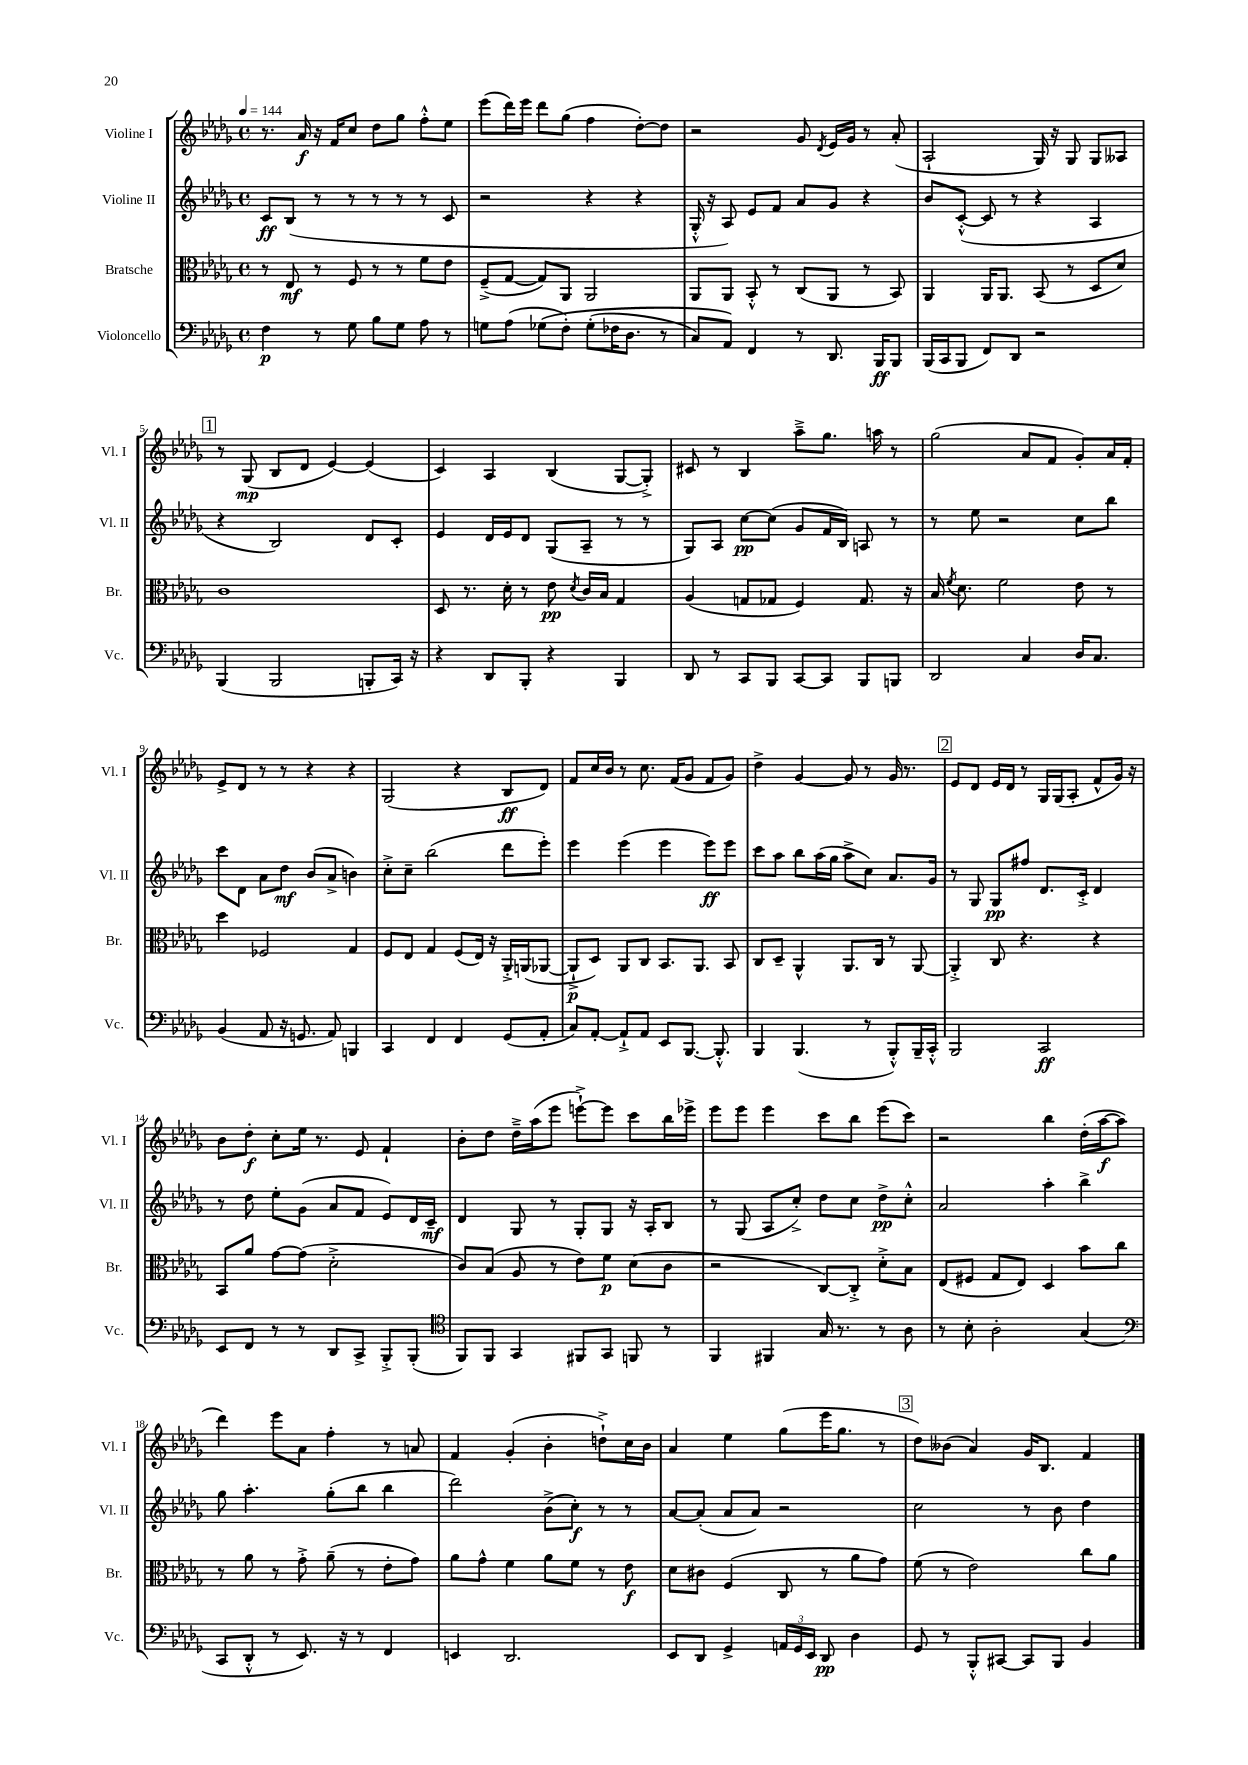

**kern	**dynam	**kern	**dynam	**kern	**dynam	**kern	**dynam
*part4	*part4	*part3	*part3	*part2	*part2	*part1	*part1
*staff4	*staff4	*staff3	*staff3	*staff2	*staff2	*staff1	*staff1
*I"Violoncello	*	*I"Bratsche	*	*I"Violine II	*	*I"Violine I	*
*I'Vc.	*	*I'Br.	*	*I'Vl. II	*	*I'Vl. I	*
*clefF4	*	*clefC3	*	*clefG2	*	*clefG2	*
*k[b-e-a-d-g-]	*	*k[b-e-a-d-g-]	*	*k[b-e-a-d-g-]	*	*k[b-e-a-d-g-]	*
*M4/4	*	*M4/4	*	*M4/4	*	*M4/4	*
*met(c)	*	*met(c)	*	*met(c)	*	*met(c)	*
*MM144	*	*MM144	*	*MM144	*	*MM144	*
=1	=1	=1	=1	=1	=1	=1	=1
4F\	p	8r	.	8c/L	ff	8.r	.
.	.	8E-/	mf	(8B-/J	.	.	.
.	.	.	.	.	.	16a-/	f
8r	.	8r	.	8r	.	16r	.
.	.	.	.	.	.	16f/KL	.
8G-\	.	8F/	.	8r	.	8cc/J	.
8B-\L	.	8r	.	8r	.	8dd-\L	.
8G-\J	.	8r	.	8r	.	8gg-\J	.
8A-\	.	8f\L	.	8r	.	8ff'^^\L	.
8r	.	8e-\J	.	8c/	.	8ee-\J	.
=2	=2	=2	=2	=2	=2	=2	=2
8Gn\L	.	(8F~^/L	.	2r	.	(8eee-\L	.
(8A-\J	.	[8G-/J	.	.	.	16ddd-\L)	.
.	.	.	.	.	.	16eee-\JJ	.
(8G-X\L	.	8G-/L])	.	.	.	8ddd-\L	.
8F'\J)	.	8AA-/J	.	.	.	(8gg-\J	.
(8G-'\L	.	2AA-/	.	4r	.	4ff\	.
16F-X\K	.	.	.	.	.	.	.
8.D-\J	.	.	.	.	.	.	.
.	.	.	.	4r	.	[8dd-'\L)	.
8r	.	.	.	.	.	8dd-\J]	.
=3	=3	=3	=3	=3	=3	=3	=3
8C/L)	.	8AA-/L	.	16G-'^^/	.	2r	.
.	.	.	.	16r	.	.	.
8AA-/J)	.	8AA-/J	.	8A-/)	.	.	.
4FF/	.	8BB-'^^/	.	8e-/L	.	.	.
.	.	8r	.	8f/J	.	.	.
8r	.	(8C/L	.	8a-/L	.	8g-/	.
.	.	.	.	.	.	8qd-/	.
8.DD-/	.	8AA-/J	.	8g-/J	.	16e-/LL	.
.	.	.	.	.	.	16g-/JJ	.
.	.	8r	.	4r	.	8r	.
16BBB-/KL	ff	.	.	.	.	.	.
8BBB-/J	.	8BB-/)	.	.	.	(8a-'/	.
=4	=4	=4	=4	=4	=4	=4	=4
(16BBB-/LL	.	4AA-/	.	8b-/L	.	2A-`/	.
16CC/J	.	.	.	.	.	.	.
8BBB-/J	.	.	.	([8c'^^/J	.	.	.
8FF/L)	.	16AA-/KL	.	8c/]	.	.	.
.	.	8.AA-/J	.	.	.	.	.
8DD-/J	.	.	.	8r	.	.	.
2r	.	(8BB-/	.	4r	.	16G-/)	.
.	.	.	.	.	.	16r	.
.	.	8r	.	.	.	8G-/	.
.	.	8D-/L	.	4A-/	.	8G-/L	.
.	.	8d-/J)	.	.	.	8A--X/J	.
!!LO:LB:g=z
!!LO:REH:place=s1:t=1
=5	=5	=5	=5	=5	=5	=5	=5
(4BBB-/	.	1c	.	4r	.	8r	.
.	.	.	.	.	.	(8G-/	mp
2BBB-/	.	.	.	2B-/)	.	8B-/L	.
.	.	.	.	.	.	8d-/J	.
.	.	.	.	.	.	[4e-/)	.
8BBBn'/L	.	.	.	8d-/L	.	(4e-/]	.
16CC/Jk)	.	.	.	8c'/J	.	.	.
16r	.	.	.	.	.	.	.
=6	=6	=6	=6	=6	=6	=6	=6
4r	.	8D-/	.	4e-/	.	4c/)	.
.	.	8.r	.	.	.	.	.
8DD-/L	.	.	.	16d-/LL	.	4A-/	.
.	.	16d-'\	.	16e-/J	.	.	.
8BBB-'/J	.	8r	.	8d-/J	.	.	.
4r	.	8e-\	pp	(8G-/L	.	(4B-/	.
.	.	8qd-/	.	.	.	.	.
.	.	16c/LL	.	8A-~/J	.	.	.
.	.	16B-/JJ	.	.	.	.	.
4BBB-/	.	4G-/	.	8r	.	[8G-/L	.
.	.	.	.	8r	.	8G-'^/J])	.
=7	=7	=7	=7	=7	=7	=7	=7
8DD-/	.	(4A-/	.	8G-/L)	.	8c#X/	.
8r	.	.	.	8A-/J	.	8r	.
8CC/L	.	8Gn/L	.	[8cc\L	pp	4B-/	.
8BBB-/J	.	8G-X/J	.	(8cc\J]	.	.	.
[8CC/L	.	4F/)	.	8g-/L	.	8aa-~^\L	.
8CC/J]	.	.	.	16f/L	.	8.gg-\J	.
.	.	.	.	16B-/JJ)	.	.	.
8BBB-/L	.	8.G-/	.	8An/	.	.	.
.	.	.	.	.	.	16aan\	.
8BBBn/J	.	.	.	8r	.	8r	.
.	.	16r	.	.	.	.	.
=8	=8	=8	=8	=8	=8	=8	=8
2DD-/	.	16B-/	.	8r	.	(2gg-\	.
.	.	8qf/	.	.	.	.	.
.	.	8.d-\	.	.	.	.	.
.	.	.	.	8ee-\	.	.	.
.	.	2f\	.	2r	.	.	.
4C/	.	.	.	.	.	8a-/L	.
.	.	.	.	.	.	8f/J	.
16D-/KL	.	8e-\	.	8cc\L	.	8g-'/L)	.
8.C/J	.	.	.	.	.	.	.
.	.	8r	.	8bb-\J	.	16a-/L	.
.	.	.	.	.	.	16f'/JJ	.
!!LO:LB:g=z
=9	=9	=9	=9	=9	=9	=9	=9
(4BB-/	.	4dd-\	.	8ccc\L	.	8e-^/L	.
.	.	.	.	8d-\J	.	8d-/J	.
8AA-/	.	2F-X/	.	8a-\L	.	8r	.
16r	.	.	.	8dd-\J	mf	8r	.
8.GGn/	.	.	.	.	.	.	.
.	.	.	.	(8b-/L	.	4r	.
8AA-/)	.	.	.	8a-^/J	.	.	.
4BBBn/	.	4G-/	.	4bn\)	.	4r	.
=10	=10	=10	=10	=10	=10	=10	=10
4CC/	.	8F/L	.	8cc'^\L	.	(2G-/	.
.	.	8E-/J	.	8cc~\J	.	.	.
4FF/	.	4G-/	.	(2bb-\	.	.	.
4FF/	.	(8F/L	.	.	.	4r	.
.	.	16E-/Jk)	.	.	.	.	.
.	.	16r	.	.	.	.	.
(8GG-/L	.	16AA-'^/LL	.	8ddd-\L	.	8B-/L	ff
.	.	(16AAn/J	.	.	.	.	.
8AA-'/J	.	[8AA-X/J	.	8eee-'\J)	.	8d-/J)	.
=11	=11	=11	=11	=11	=11	=11	=11
8C/L)	.	8AA-`^/L]	p	4eee-\	.	8f/L	.
[8AA-'/J	.	8D-/J)	.	.	.	16cc/L	.
.	.	.	.	.	.	16b-/JJ	.
8AA-`^/L]	.	8AA-/L	.	(4eee-\	.	8r	.
8AA-/J	.	8C/J	.	.	.	8.cc\	.
8EE-/L	.	8.BB-/L	.	4eee-\	.	.	.
.	.	.	.	.	.	(16f/KL	.
[8.BBB-/J	.	.	.	.	.	8g-/J	.
.	.	8.AA-/J	.	.	.	.	.
.	.	.	.	8eee-\L)	ff	8f/L	.
8.BBB-'^^/]	.	.	.	.	.	.	.
.	.	8BB-/	.	8eee-\J	.	8g-/J)	.
=12	=12	=12	=12	=12	=12	=12	=12
4BBB-/	.	8C/L	.	8ccc\L	.	4dd-^\	.
.	.	8D-~/J	.	8aa-\J	.	.	.
(4.BBB-/	.	4AA-^^/	.	8bb-\L	.	[4g-/	.
.	.	.	.	(16aa-\L	.	.	.
.	.	.	.	16gg-\JJ	.	.	.
.	.	8.AA-/L	.	8aa-^\L	.	8g-/]	.
8r	.	.	.	8cc\J)	.	8r	.
.	.	16C/Jk	.	.	.	.	.
8BBB-'^^/L)	.	8r	.	8.a-/L	.	16g-/	.
.	.	.	.	.	.	8.r	.
16BBB-~/L	.	[8AA-/	.	.	.	.	.
16CC'^^/JJ	.	.	.	16g-/Jk	.	.	.
!!LO:REH:place=s1:t=2
=13	=13	=13	=13	=13	=13	=13	=13
2BBB-/	.	4AA-'^/]	.	8r	.	8e-/L	.
.	.	.	.	8G-/	.	8d-/J	.
.	.	8C/	.	8G-/L	pp	16e-/LL	.
.	.	.	.	.	.	16d-/JJ	.
.	.	4.r	.	8ff#X/J	.	8r	.
2CC/	ff	.	.	8.d-/L	.	16G-/LL	.
.	.	.	.	.	.	(16G-/J	.
.	.	.	.	.	.	8A-'/J	.
.	.	.	.	16c'^/Jk	.	.	.
.	.	4r	.	4d-/	.	8f^^/L	.
.	.	.	.	.	.	16g-/Jk)	.
.	.	.	.	.	.	16r	.
!!LO:LB:g=z
=14	=14	=14	=14	=14	=14	=14	=14
8EE-/L	.	8BB-/L	.	8r	.	8b-\L	.
8FF/J	.	8a-/J	.	8dd-\	.	8dd-'\J	f
8r	.	[8g-\L	.	8ee-'\L	.	8cc'\L	.
8r	.	(8g-\J]	.	(8g-\J	.	16ee-\Jk	.
.	.	.	.	.	.	8.r	.
8DD-/L	.	2d-'^\	.	8a-/L	.	.	.
8CC^/J	.	.	.	8f/J	.	8e-/	.
8BBB-'^/L	.	.	.	8e-/L)	.	4f`/	.
(8BBB-'/J	.	.	.	16d-/L	.	.	.
.	.	.	.	16c~/JJ	mf	.	.
=15	=15	=15	=15	=15	=15	=15	=15
*clefC4	*	*	*	*	*	*	*
8FF/L)	.	8c/L)	.	4d-/	.	8b-'\L	.
8FF/J	.	(8B-/J	.	.	.	8dd-\J	.
4GG-/	.	8A-/	.	8G-/	.	16dd-~^\LL	.
.	.	.	.	.	.	(16aa-\J	.
.	.	8r	.	8r	.	8eee-\J	.
8FF#X/L	.	8e-\L)	.	8G-'/L	.	[8eeen`^\L)	.
8GG-/J	.	8f\J	p	8G-/J	.	8eee\J]	.
8FFn/	.	(8d-\L	.	16r	.	8ccc\L	.
.	.	.	.	16A-'/KL	.	.	.
8r	.	8c\J	.	8B-/J	.	16bb-\L	.
.	.	.	.	.	.	16eee-X^\JJ	.
=16	=16	=16	=16	=16	=16	=16	=16
4FF/	.	2r	.	8r	.	8eee-\L	.
.	.	.	.	(8G-/	.	8eee-\J	.
4FF#X/	.	.	.	8A-/L	.	4eee-\	.
.	.	.	.	8cc'^/J)	.	.	.
16G-/	.	[8C/L)	.	8dd-\L	.	8ccc\L	.
8.r	.	.	.	.	.	.	.
.	.	8C'^/J]	.	8cc\J	.	8bb-\J	.
8r	.	8d-'^\L	.	8dd-^\L	pp	(8eee-\L	.
8A-\	.	8B-\J	.	8cc'^^\J	.	8ccc\J)	.
=17	=17	=17	=17	=17	=17	=17	=17
8r	.	(8E-/L	.	2a-/	.	2r	.
8B-'\	.	8F#X/J	.	.	.	.	.
2A-'\	.	8G-/L	.	.	.	.	.
.	.	8E-/J)	.	.	.	.	.
.	.	4D-/	.	4aa-'\	.	4bb-\	.
(4G-/	.	8b-\L	.	4bb-^\	.	(16dd-'\LL	.
.	.	.	.	.	.	[16aa-\J	f
.	.	8cc\J	.	.	.	8aa-\J]	.
!!LO:LB:g=z
=18	=18	=18	=18	=18	=18	=18	=18
*clefF4	*	*	*	*	*	*	*
8CC/L	.	8r	.	8gg-\	.	4ddd-\)	.
8DD-'^^/J	.	8a-\	.	4.aa-'\	.	.	.
8r	.	8r	.	.	.	8eee-\L	.
8.EE-/)	.	8g-'^\	.	.	.	8a-\J	.
.	.	(8a-~\	.	(8gg-'\L	.	4ff'\	.
16r	.	.	.	.	.	.	.
8r	.	8r	.	8bb-\J	.	.	.
4FF/	.	8e-'\L	.	4bb-\	.	8r	.
.	.	8g-\J)	.	.	.	8an/	.
=19	=19	=19	=19	=19	=19	=19	=19
4EEn/	.	8a-\L	.	2ddd-\)	.	4f/	.
.	.	8g-^^\J	.	.	.	.	.
2.DD-/	.	4f\	.	.	.	(4g-'/	.
.	.	8a-\L	.	(8b-^\L	.	4b-'\	.
.	.	8f\J	.	8cc'\J)	f	.	.
.	.	8r	.	8r	.	8ddn`^\L)	.
.	.	8e-\	f	8r	.	16cc\L	.
.	.	.	.	.	.	16b-\JJ	.
=20	=20	=20	=20	=20	=20	=20	=20
8EE-/L	.	8d-\L	.	[8a-/L	.	4a-/	.
8DD-/J	.	8c#X\J	.	(8a-'/J]	.	.	.
4GG-^/	.	(4F/	.	8a-/L	.	4ee-\	.
.	.	.	.	8a-/J)	.	.	.
24AAn/LL	.	8C/	.	2r	.	(8gg-\L	.
24GG-/	.	.	.	.	.	.	.
24EE-/JJ	.	.	.	.	.	.	.
8DD-/	pp	8r	.	.	.	16eee-\K	.
.	.	.	.	.	.	8.gg-\J	.
4D-\	.	8a-\L	.	.	.	.	.
.	.	8g-\J)	.	.	.	8r	.
!!LO:REH:place=s1:t=3
=21	=21	=21	=21	=21	=21	=21	=21
8GG-/	.	(8f\	.	2cc\	.	8dd-\L)	.
8r	.	8r	.	.	.	(8b--X\J	.
8BBB-'^^/L	.	2e-\)	.	.	.	4a-/)	.
[8CC#X/J	.	.	.	.	.	.	.
8CC#/L]	.	.	.	8r	.	16g-/KL	.
.	.	.	.	.	.	8.B-/J	.
8BBB-/J	.	.	.	8b-\	.	.	.
4BB-/	.	8cc\L	.	4dd-\	.	4f/	.
.	.	8a-\J	.	.	.	.	.
==	==	==	==	==	==	==	==
*-	*-	*-	*-	*-	*-	*-	*-
